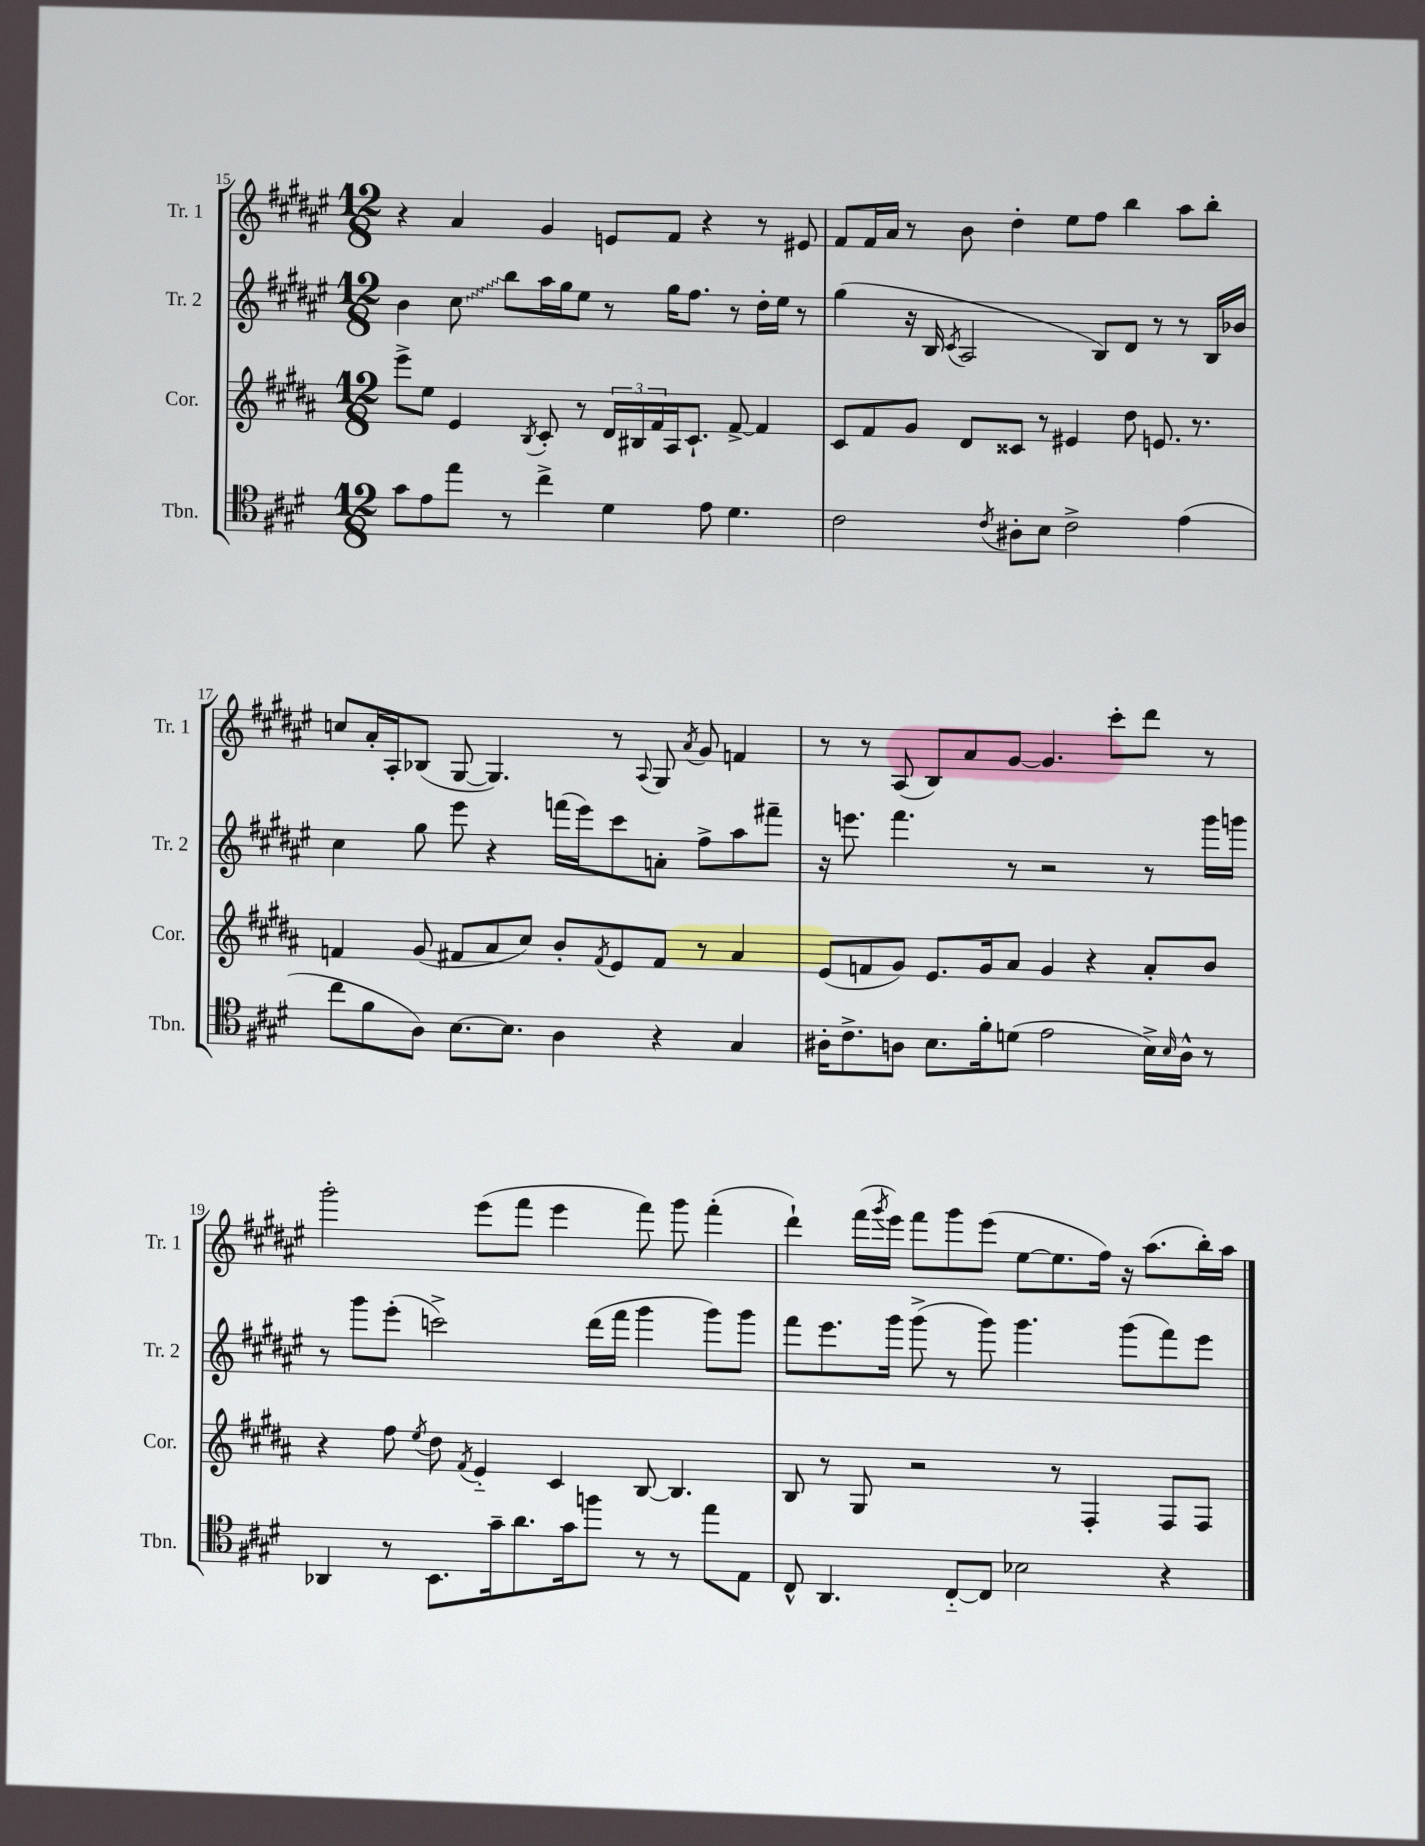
<<
\new StaffGroup <<
\new Staff = "s0" \with { instrumentName = "Tr. 1" shortInstrumentName = "Tr. 1" } {
    \clef treble \key fis \major \numericTimeSignature \time 12/8
    r4 ais'4 gis'4 e'8 fis'8 r4 r8 eis'8 |
    fis'8 fis'16 ais'16 r8 b'8 dis''4-. eis''8 fis''8 b''4 ais''8 b''8-. |
    c''8 ais'16-. ais16-. bes8( gis8~ gis4.) r8 \appoggiatura { ais8 } gis8 \acciaccatura { ais'8 } gis'8 f'4 |
    r8 r8 ais8( b8) ais'8 gis'8~ gis'4. cis'''8-. dis'''8 r8 |
    gis'''2-. eis'''8( fis'''8 eis'''4 fis'''8) gis'''8 fis'''4-.( |
    dis'''4-!) fis'''16( \acciaccatura { gis'''8 } eis'''16) fis'''8 gis'''8 eis'''8( eis''8~ eis''8. fis''16) r16 ais''8.( b''16-.) ais''16 \bar "|." |
}
\new Staff = "s1" \with { instrumentName = "Tr. 2" shortInstrumentName = "Tr. 2" } {
    \clef treble \key fis \major \numericTimeSignature \time 12/8
    b'4 \once \override Glissando.style = #'zigzag cis''8\glissando b''8 ais''16 gis''16 eis''8 r8 gis''16 fis''8. r8 dis''16-. eis''16 r8 |
    gis''4( r16 b16 \acciaccatura { cis'8 } ais2 b8) dis'8 r8 r8 b16 bes'16 |
    cis''4 gis''8 eis'''8 r4 f'''16( eis'''16) cis'''8 a'8-. fis''8-> ais''8 fis'''8-- |
    r16 e'''8. fis'''4. r8 r2 r8 gis'''16 g'''16 |
    r8 gis'''8 eis'''8-.( c'''2->) dis'''16( fis'''16 gis'''4 gis'''8) gis'''8 |
    fis'''8 eis'''8. gis'''16 gis'''8->( r8 gis'''8) gis'''4. gis'''8( fis'''8) eis'''8 \bar "|." |
}
\new Staff = "s2" \with { instrumentName = "Cor." shortInstrumentName = "Cor." } {
    \clef treble \key b \major \numericTimeSignature \time 12/8
    e'''8-> e''8 e'4 \acciaccatura { b8 } cis'8-. r8 \tuplet 3/2 { dis'16 bis16 fis'16 } ais16 cis'8.-! fis'8~-> fis'4 |
    cis'8 fis'8 gis'8 dis'8 cisis'8 r8 eis'4 dis''8 e'8. r8. |
    f'4 gis'8( fis'8 ais'8 cis''8) b'8-. \acciaccatura { fis'8 } e'8 fis'8 r8 ais'4 |
    e'8( f'8 gis'8) e'8. gis'16 ais'8 gis'4 r4 ais'8-. b'8 |
    r4 fis''8 \acciaccatura { e''8 } dis''8 \acciaccatura { fis'8 } e'4-_ cis'4 b8~ b4. |
    b8 r8 gis8 r2 r8 fis4-. fis8 fis8 \bar "|." |
}
\new Staff = "s3" \with { instrumentName = "Tbn." shortInstrumentName = "Tbn." } {
    \clef tenor \key e \major \numericTimeSignature \time 12/8
    gis'8 e'8 e''8 r8 cis''4-> dis'4 e'8 dis'4. |
    cis'2 \acciaccatura { cis'8 } ais8-. b8 cis'2-> e'4( |
    cis''8 fis'8 a8) b8.~ b8. a4 r4 gis4 |
    ais16-. cis'8.-> a8 b8. fis'16-. d'8( e'2 b16->) \grace { b16 } a16-^ r8 |
    aes,4 r8 b,8. gis'16-- a'8. gis'16 f''8 r8 r8 e''8 e8 |
    cis8-^ a,4. cis8~-_ cis8 bes2 r4 \bar "|." |
}
>>
>>
\layout { \context { \Score currentBarNumber = #15 } }
